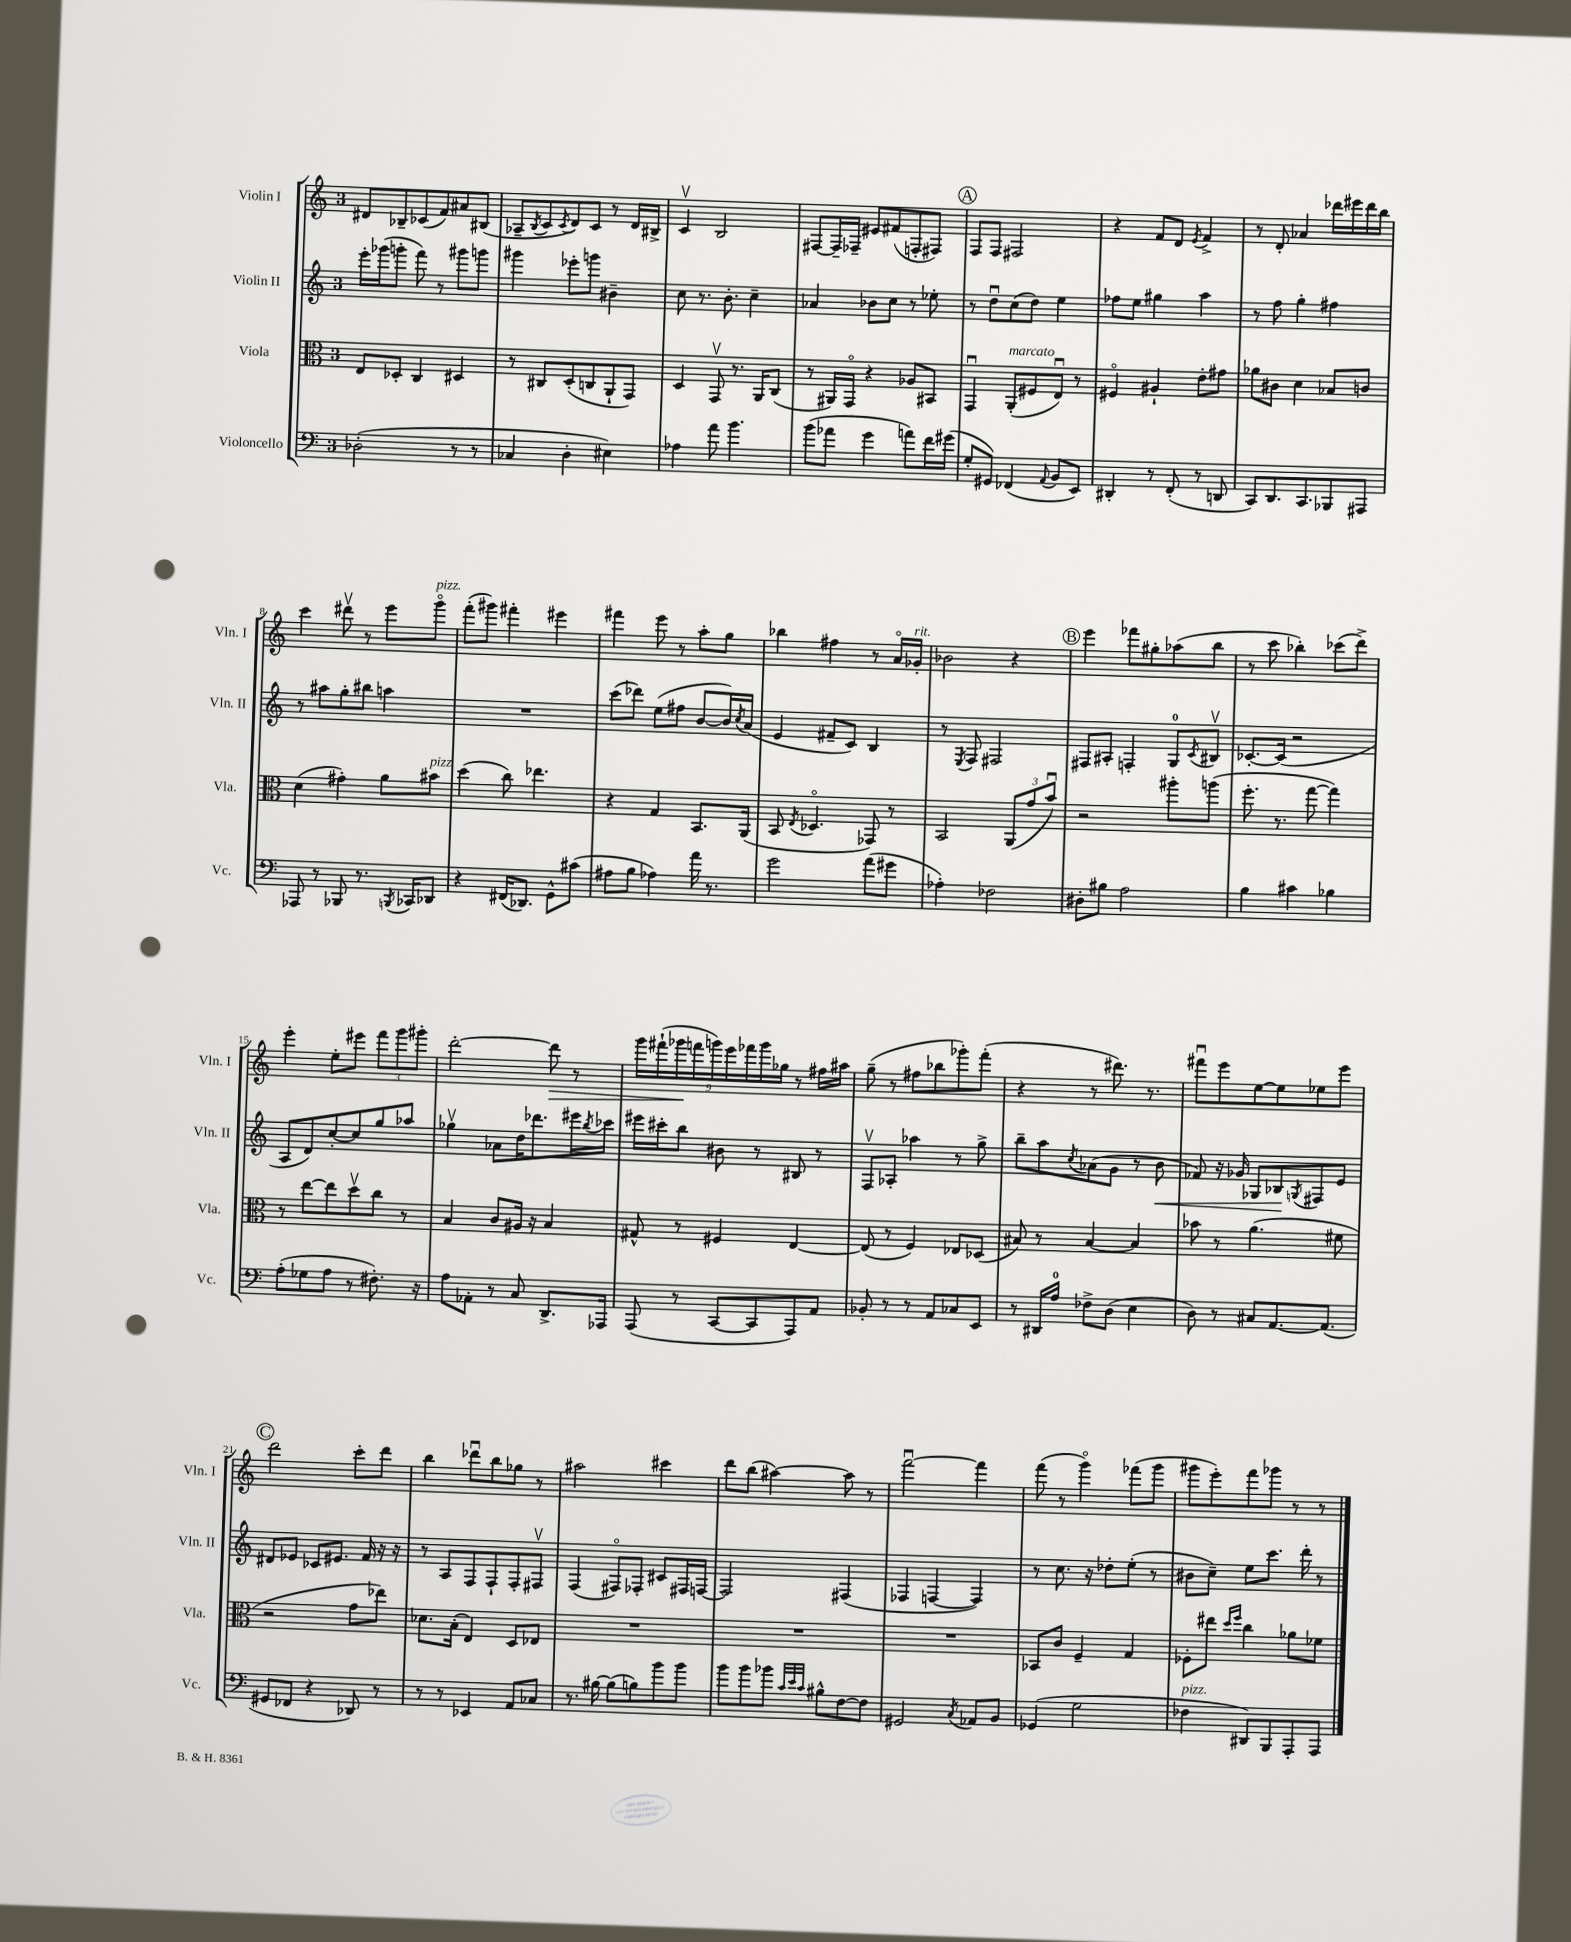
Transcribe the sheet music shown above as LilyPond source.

<<
\new StaffGroup <<
\new Staff = "s0" \with { instrumentName = "Violin I" shortInstrumentName = "Vln. I" } {
    \clef treble \key c \major \once \override Staff.TimeSignature.style = #'single-digit \time 3/4
    dis'8 bes8-- ces'8( f'8) ais'8 bis8( |
    aes8-- \acciaccatura { b8 } c'8 \acciaccatura { c'8 } d'8) c'8 r8 d'16 bis16-> |
    c'4\upbow b2 |
    fis8~ fis16-- fes16-- eis'8 fis'8( f8-. fis8) |
    \mark \markup { \circle "A" } f8 f8 fis2 |
    r4 f'8 d'8 \acciaccatura { e'8 } f'4-> |
    r8 d'8-. aes'4 des'''16 eis'''16 des'''16 b''16 |
    c'''4 dis'''8\upbow r8 e'''8 g'''8\flageolet^\markup { \italic "pizz." } |
    f'''8-.( gis'''8) fis'''4-. eis'''4 |
    fis'''4 e'''8 r8 a''8-. g''8 |
    bes''4 fis''4 r8 a'16\flageolet ges'16-.^\markup { \italic "rit." } |
    bes'2 r4 |
    \mark \markup { \circle "B" } e'''4 fes'''8 gis''8-. aes''8( b''8 |
    r8 c'''8 bes''4-.) ces'''8( d'''8->) |
    e'''4-. e''8-. eis'''8 \tuplet 3/2 { f'''8 g'''8 gis'''8-. } |
    d'''2~-. d'''8\> r8 |
    \tuplet 9/8 { g'''16 fis'''16-!( ges'''16\! f'''16 g'''16) e'''16 fes'''16 g'''16 ges''16 } r8 fis''16 ais''16 |
    g''8--( r8 fis''8 bes''8 ges'''8-.) f'''8-.( |
    r4 r8 dis'''8.) r8. |
    fis'''8\downbow e'''8 e''8~ e''8 ees''8 e'''8 |
    \mark \markup { \circle "C" } d'''2 c'''8-. d'''8 |
    b''4 des'''8\downbow b''8 ges''8 r8 |
    ais''2 cis'''4 |
    d'''8 b''8( ais''4~) ais''8 r8 |
    f'''2~\downbow f'''4 |
    f'''8( r8 g'''4\flageolet) fes'''8( g'''8 |
    gis'''8 e'''8-.) f'''8 ges'''8 r8 r8 \bar "|." |
}
\new Staff = "s1" \with { instrumentName = "Violin II" shortInstrumentName = "Vln. II" } {
    \clef treble \key c \major \once \override Staff.TimeSignature.style = #'single-digit \time 3/4
    e'''16-. ges'''16( g'''8-. f'''8) r8 gis'''8 g'''8 |
    gis'''4 ees'''8-. g'''8 bis'4-- |
    c''8 r8. b'8.-. c''4-- |
    aes'4 bes'8 c''8 r8 ees''8-. |
    \mark \markup { \circle "A" } r8 d''8\downbow c''8( d''8) e''4 |
    fes''8 e''8 gis''4 a''4 |
    r8 f''8 g''4-. fis''4 |
    r8 ais''8 g''8-. bis''8 a''4 |
    R2. |
    c'''8( des'''8) e''8( fis''8 b'8~ b'16) \acciaccatura { c''8 } a'16( |
    e'4 fis'8-- c'8) b4 |
    r8 \acciaccatura { e8 } f8 fis2 |
    \mark \markup { \circle "B" } fis8 ais8-. f4-. g8-0 \acciaccatura { c'8 } bis8\upbow |
    ces'8.~-. ces'16( r2 |
    a8 d'8) c''8~-. c''8 g''8 aes''8 |
    ges''4\upbow aes'8 d''16 des'''8. eis'''16 \acciaccatura { b''8 } ces'''16 |
    eis'''16 cis'''16-. b''8 bis'8 r8 bis8 r8 |
    f8\upbow aes8-. aes''4 r8 g''8-> |
    b''8-- a''8 \acciaccatura { c''8 } aes'8( g'8 r8 b'8\< |
    fes'8) r16 ges'16 ges8 bes8\! \acciaccatura { g8 } fis8 e'8 |
    \mark \markup { \circle "C" } dis'8 ees'8 ces'8 eis'8. f'16 r16 r16 |
    r8 a8 f8 f8-! f8-. fis8\upbow |
    f4( fis8\flageolet) fes8-. cis'8 fis16 f16~ |
    f2 fis4( |
    fes4 f4~ f4) |
    r8 c''8. r16 des''8-. e''8-.( r8 |
    bis'8 c''8--) e''8 c'''8. d'''16-. r8 \bar "|." |
}
\new Staff = "s2" \with { instrumentName = "Viola" shortInstrumentName = "Vla." } {
    \clef alto \key c \major \once \override Staff.TimeSignature.style = #'single-digit \time 3/4
    e8 des8-. c4 dis4 |
    r8 cis8 d8-.( c8 a,8-! g,8) |
    d4 g,8\upbow r8. a,16 c8( |
    r8 ais,16) g,16\flageolet r4 aes8 bis,8 |
    \mark \markup { \circle "A" } g,4\downbow a,8-.^\markup { \italic "marcato" }( fis8 e8\downbow) r8 |
    fis4\flageolet ais4-! e'8-. gis'8 |
    aes'8 cis'8 d'4 bes8 c'8 |
    d'4( gis'4-.) a'8 bis'8^\markup { \italic "pizz." } |
    d''4( c''8) ees''4. |
    r4 g4 b,8. a,16( |
    b,8 \acciaccatura { e8 } des4.\flageolet ges,8) r8 |
    b,2 \tuplet 3/2 { a,8( g'8 b'8\downbow) } |
    \mark \markup { \circle "B" } r2 ais''8-. a''8( |
    f''8.-. r8. g''8~ g''4) |
    r8 e''8~ e''8 d''8\upbow c''8 r8 |
    b4 c'8 ais16 r16 b4 |
    gis8-^ r8 fis4 e4~ |
    e8( r8 f4) ees8 des8( |
    bis8) r8 bis4~ bis4 |
    bes'8 r8 a'4.( fis'8 |
    \mark \markup { \circle "C" } r2 g'8 ees''8) |
    des'8. b16-.( e4) d8 ees8 |
    R2. |
    R2. |
    R2. |
    bes,8 c'8 f4-- g4 |
    fes8-. eis''8 \grace { d''16 f''16 } c''4 aes'8 fes'8 \bar "|." |
}
\new Staff = "s3" \with { instrumentName = "Violoncello" shortInstrumentName = "Vc." } {
    \clef bass \key c \major \once \override Staff.TimeSignature.style = #'single-digit \time 3/4
    des2-.( r8 r8 |
    ces4 d4-. eis4) |
    aes4 a'8 b'4. |
    b'8( aes'8 g'4 a'8) f'16 gis'16( |
    \mark \markup { \circle "A" } g8-. gis,8) fes,4( \appoggiatura { a,8 } b,8 e,8) |
    dis,4-. r8 f,8-.( r8 d,8 |
    c,8) d,8. c,8. bes,,8 ais,,8 |
    aes,,8 r8 bes,,8 r8. \acciaccatura { b,,8 } ces,16 des,8 |
    r4 fis,16( des,8.) g,8-^ cis'8( |
    ais8 b8 aes4) a'16 r8. |
    g'2 a'8( gis'8 |
    aes4-.) fes2 |
    \mark \markup { \circle "B" } dis8-. bis8 a2 |
    b4 cis'4 bes4 |
    a8-.( ges8 a8 r8 fis8.-.) r16 |
    a8 aes,8-. r8 c8 d,8.-> aes,,16 |
    a,,8( r8 c,8~ c,8 a,,8) a,8 |
    bes,8-. r8 r8 a,8 ces8 e,8 |
    r8 dis,16 a16-0 fes8-> d8( e4 |
    d8) r8 cis8 a,8.~ a,8.( |
    \mark \markup { \circle "C" } gis,8 fes,8 r4 des,8) r8 |
    r8 r8 ees,4 a,8 ces8 |
    r8. bis16~ bis8( b8) b'8 b'8 |
    b'8 b'8 bes'8 \grace { c'32 e'32 c'32 } bis8-^ f8~ f8 |
    gis,2 \acciaccatura { c8 } aes,8 b,8 |
    ges,4( g2 |
    fes4^\markup { \italic "pizz." } dis,8) b,,8 a,,8-. a,,8 \bar "|." |
}
>>
>>
